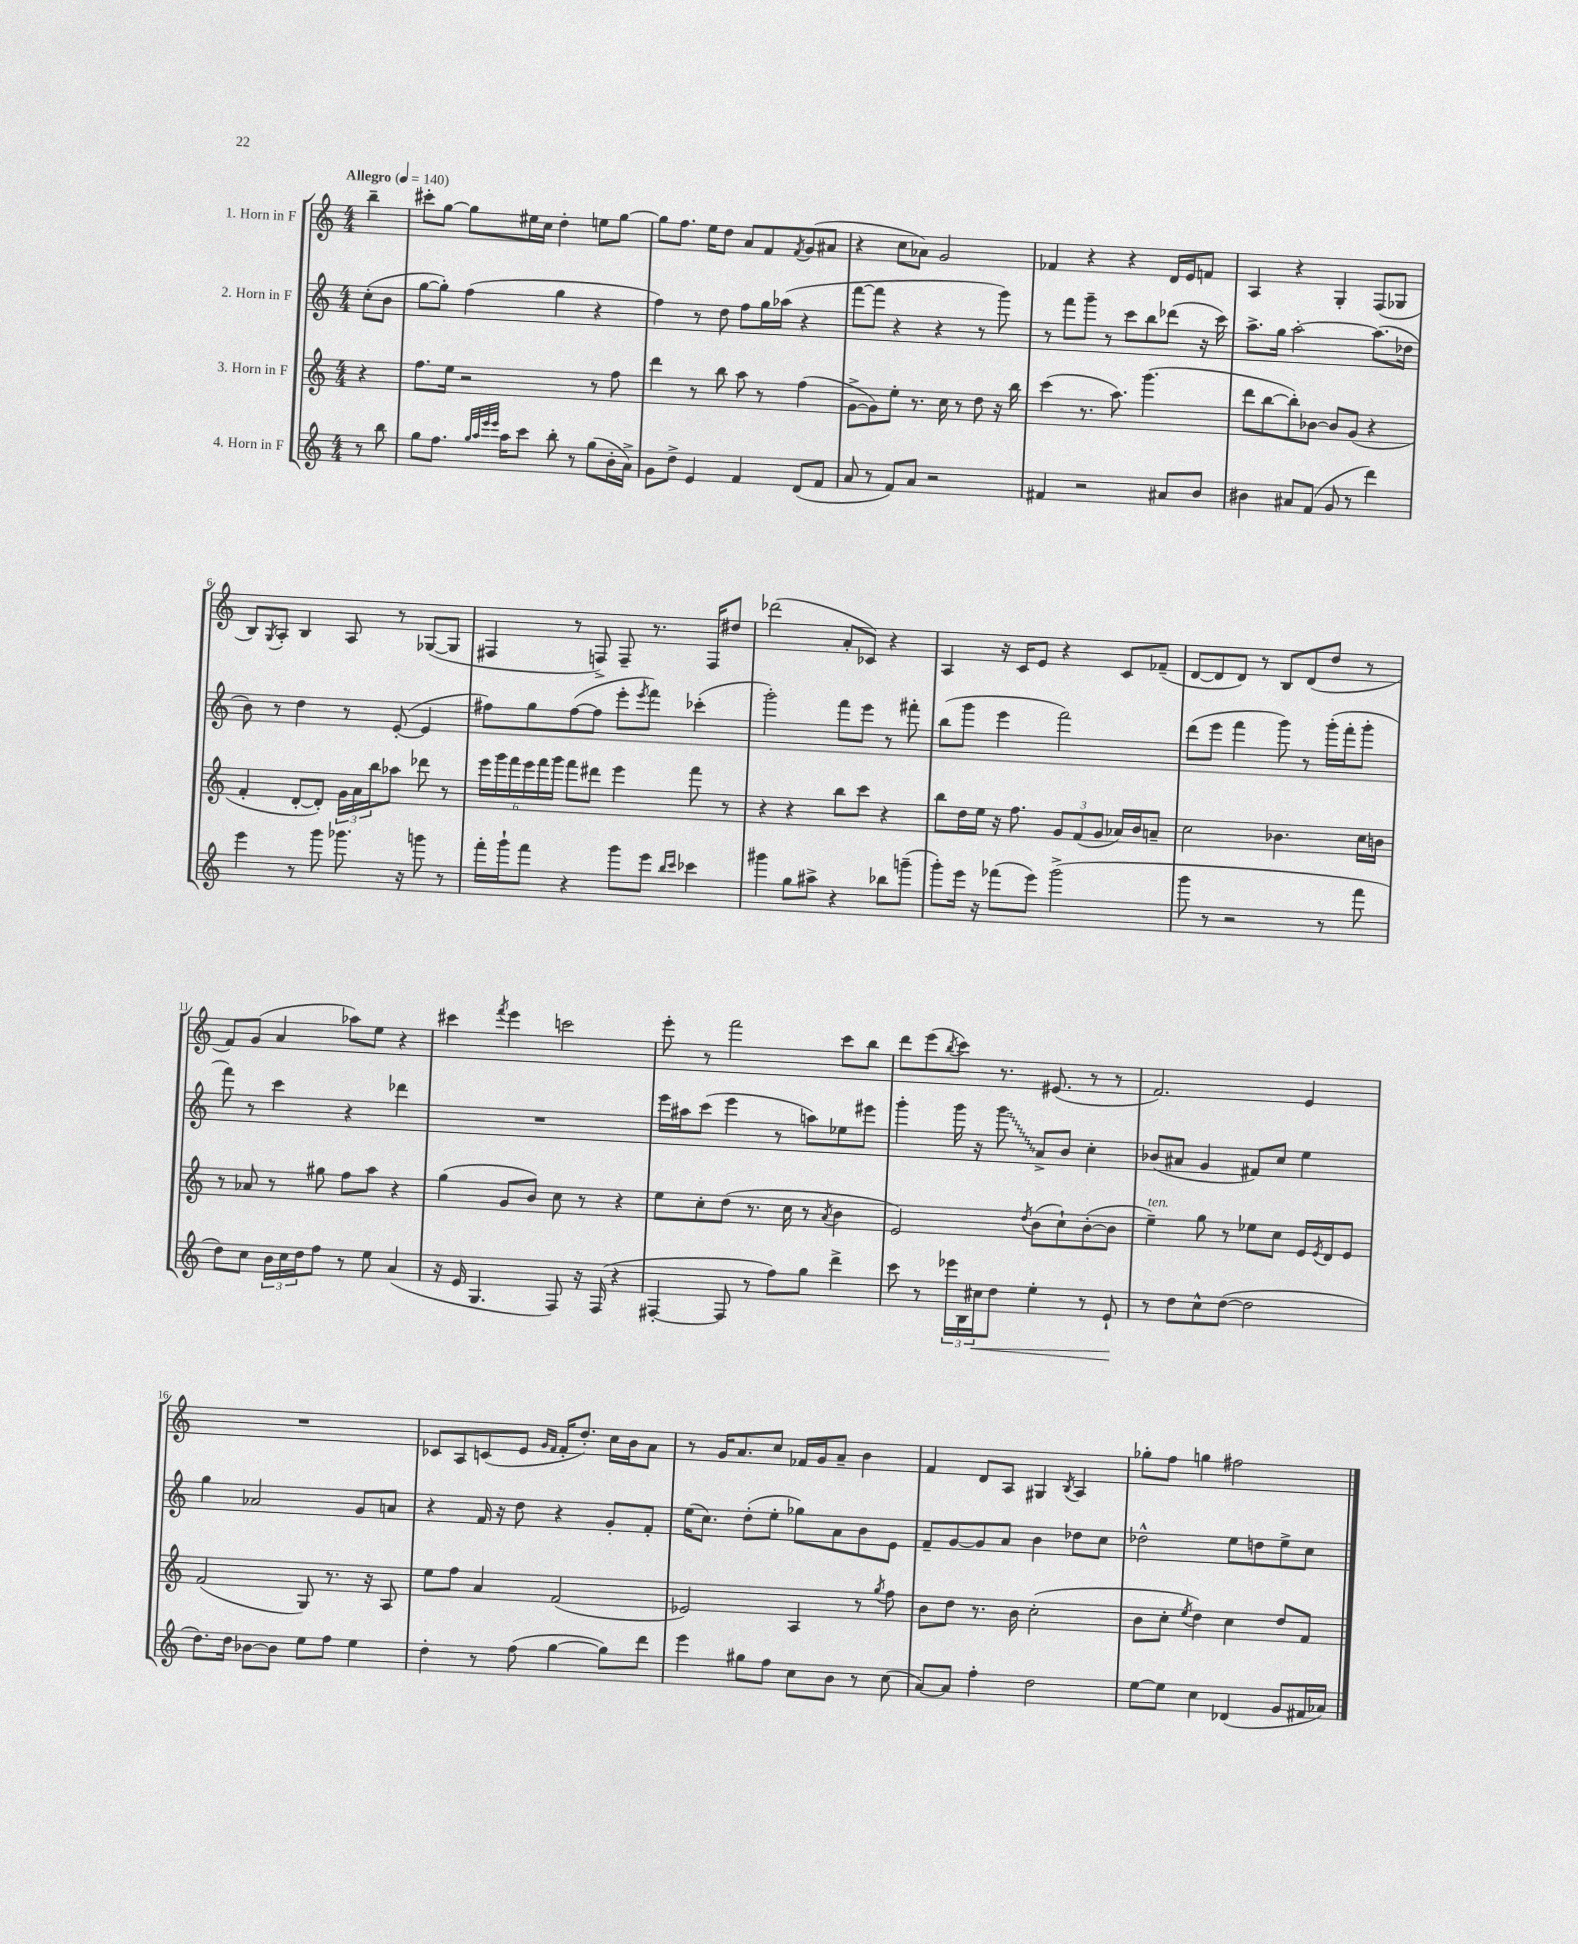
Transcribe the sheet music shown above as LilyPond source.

<<
\new StaffGroup <<
\new Staff = "s0" \with { instrumentName = "1. Horn in F" } {
    \clef treble \key c \major \numericTimeSignature \time 4/4 \partial 4 \tempo "Allegro" 4 = 140
    b''4-- |
    cis'''8-. g''8~ g''8 eis''16 c''16 d''4-. e''8 g''8~ |
    g''8 f''8. e''16 d''8 a'8 f'8 \acciaccatura { f'8 } g'8( ais'8 |
    r4 c''8 aes'8) g'2 |
    fes'4 r4 r4 d'16 e'16 f'8 |
    a4 r4 g4-. f8( ges8 |
    b8) \acciaccatura { g8 } a8-. b4 a8 r8 ges8~( ges8 |
    fis4 r8 f8->) f8-- r8. f16 dis''8 |
    des'''2( a'8-. ces'8) r4 |
    a4 r16 c'16 e'8 r4 c'8 fes'8--( |
    d'8~ d'8 d'8) r8 b8 d'8( d''8 r8 |
    f'8) g'8( a'4 aes''8) e''8 r4 |
    cis'''4 \acciaccatura { f'''8 } e'''4 c'''2 |
    e'''8-. r8 f'''2 c'''8 b''8 |
    d'''8 e'''8( \acciaccatura { b''8 } c'''8) r8. eis'8.( r8 r8 |
    f'2.) e'4 |
    R1 |
    ces'8 a8 c'8( e'8 \grace { g'16 f'16 } f'16-. d''8.-.) c''16 b'16 a'8 |
    r8 g'16 a'8. c''8 fes'16 g'16 a'8-- b'4 |
    f'4 d'8 a8 gis4 \acciaccatura { b8 } a4 |
    ges''8-. f''8 g''4 fis''2 \bar "|." |
}
\new Staff = "s1" \with { instrumentName = "2. Horn in F" } {
    \clef treble \key c \major \numericTimeSignature \time 4/4 \partial 4
    c''8-.( b'8 |
    g''8~ g''8-.) f''4( g''4 r4 |
    f''4) r8 d''8 f''8 g''16 aes''16( r4 |
    f'''8~ f'''8 r4 r4 r8 g'''8) |
    r8 f'''8 g'''8-- r8 c'''8 b''8 des'''8( r16 c'''16) |
    a''8.-> g''16 a''2~-. a''8.( des''16 |
    b'8) r8 d''4 r8 e'8~-.( e'4 |
    fis''8) g''8 fis''8~( fis''8 e'''8-. \acciaccatura { e'''8 } f'''8) ces'''4-.( |
    g'''2-.) f'''8 e'''8 r8 fis'''8-. |
    b''8( g'''8 e'''4 f'''2) |
    d'''8( e'''8 f'''4 g'''8) r8 g'''16-.( f'''16-. g'''8-. |
    f'''8) r8 c'''4 r4 des'''4 |
    R1 |
    e'''16 ais''16 c'''8( e'''4 r8 a''8) ees''8 eis'''8 |
    g'''4-. g'''16 r16 \once \override Glissando.style = #'zigzag g'''8\glissando a'8-> b'8 c''4-. |
    bes'8( ais'8 g'4 fis'8) c''8 e''4 |
    g''4 aes'2 g'8 a'8 |
    r4 f'16 r16 d''8 r4 g'8-. f'8-. |
    e''16( c''8.) d''8-.( e''8-. ges''8) a'8 b'8 e'8 |
    f'8-- g'8~ g'8 a'8 b'4 des''8 c''8 |
    des''2-^ e''8 d''8 e''8-> c''8 \bar "|." |
}
\new Staff = "s2" \with { instrumentName = "3. Horn in F" } {
    \clef treble \key c \major \numericTimeSignature \time 4/4 \partial 4
    r4 |
    f''8. e''16 r2 r8 f''8 |
    d'''4 r8 b''8 a''8 r8 f''4( |
    g'8~-> g'8) e''8-. r8. c''16 r8 d''8 r16 b''16 |
    c'''4( r8. a''8.) g'''4.( |
    d'''8 b''8~ b''8-.) bes'8~ bes'8 g'8( r4 |
    f'4-. d'8~-. d'8-.) \tuplet 3/2 { g'16 a'16 b''16 } aes''8 des'''8 r8 |
    \tuplet 6/4 { e'''16 g'''16 f'''16 e'''16 f'''16 g'''16 } f'''8 dis'''8 e'''4 f'''8 r8 |
    r4 r4 b''8 c'''8 r4 |
    b''8 d''16 e''16 r16 f''8. \tuplet 3/2 { g'8 f'8( g'8 } aes'16) b'16 a'8-- |
    c''2 bes'4. c''16 b'16 |
    r8 aes'8 r8 gis''8 f''8 a''8 r4 |
    g''4( g'8 b'8) c''8 r8 r4 |
    e''8 c''8-. d''8( r8. c''16 r8 \acciaccatura { a'8 } b'4 |
    e'2) \acciaccatura { d''8 } b'8( c''8-!) b'8~-.( b'8 |
    e''4--^\markup { \italic "ten." }) g''8 r8 ees''8 c''8 e'16 \acciaccatura { e'8 } d'16 e'8 |
    f'2( g8) r8. r16 a8 |
    e''8 f''8 a'4 f'2( |
    ees'2) a4 r8 \acciaccatura { g''8 } f''8 |
    b'8 d''8 r8. b'16 c''2-.( |
    b'8 c''8-. \acciaccatura { e''8 } d''4) c''4 d''8 f'8 \bar "|." |
}
\new Staff = "s3" \with { instrumentName = "4. Horn in F" } {
    \clef treble \key c \major \numericTimeSignature \time 4/4 \partial 4
    r8 b''8 |
    g''8 f''8. \grace { g''32 a''32 e'''32 e'''32 } a''16 c'''8 b''8-. r8 g''8( b'16-. a'16->) |
    g'8 d''8-> e'4 f'4 d'8( f'8 |
    a'8 r8 f'8) a'8 r2 |
    fis'4 r2 ais'8 b'8 |
    bis'4 ais'8 f'8( g'8 r8 d'''4) |
    e'''4 r8 g'''8 ges'''8. r16 g'''8 r8 |
    f'''16-. g'''16-! f'''8 r4 g'''8 e'''8 \grace { b''16 c'''16 } ces'''4 |
    gis'''4 g''8 ais''8-> r4 bes''8 g'''8--( |
    g'''8-.) e'''16 r16 fes'''8( e'''8) g'''2->( |
    g'''8 r8 r2 r8 f'''8 |
    d''8) c''8 \tuplet 3/2 { b'16 c''16 d''16 } f''8 r8 e''8 a'4( |
    r16 e'16 g4. f8) r16 f16( r4 |
    fis4~-. fis8 r8 f''8) g''8 d'''4-> |
    c'''8 r8 \tuplet 3/2 { ees'''16 b16 cis''16\< } d''8 e''4-. r8 e'8-!\! |
    r8 d''8 c''8-^ d''8~( d''2 |
    d''8.) d''16 bes'8~ bes'8 e''8 f''8 e''4 |
    d''4-. r8 f''8( g''4~ g''8) d'''8 |
    e'''4 gis''8 f''8 c''8 b'8 r8 c''8( |
    a'8~) a'8 f''4-. d''2 |
    e''8~ e''8 c''4 des'4( g'8 fis'16 aes'16) \bar "|." |
}
>>
>>
